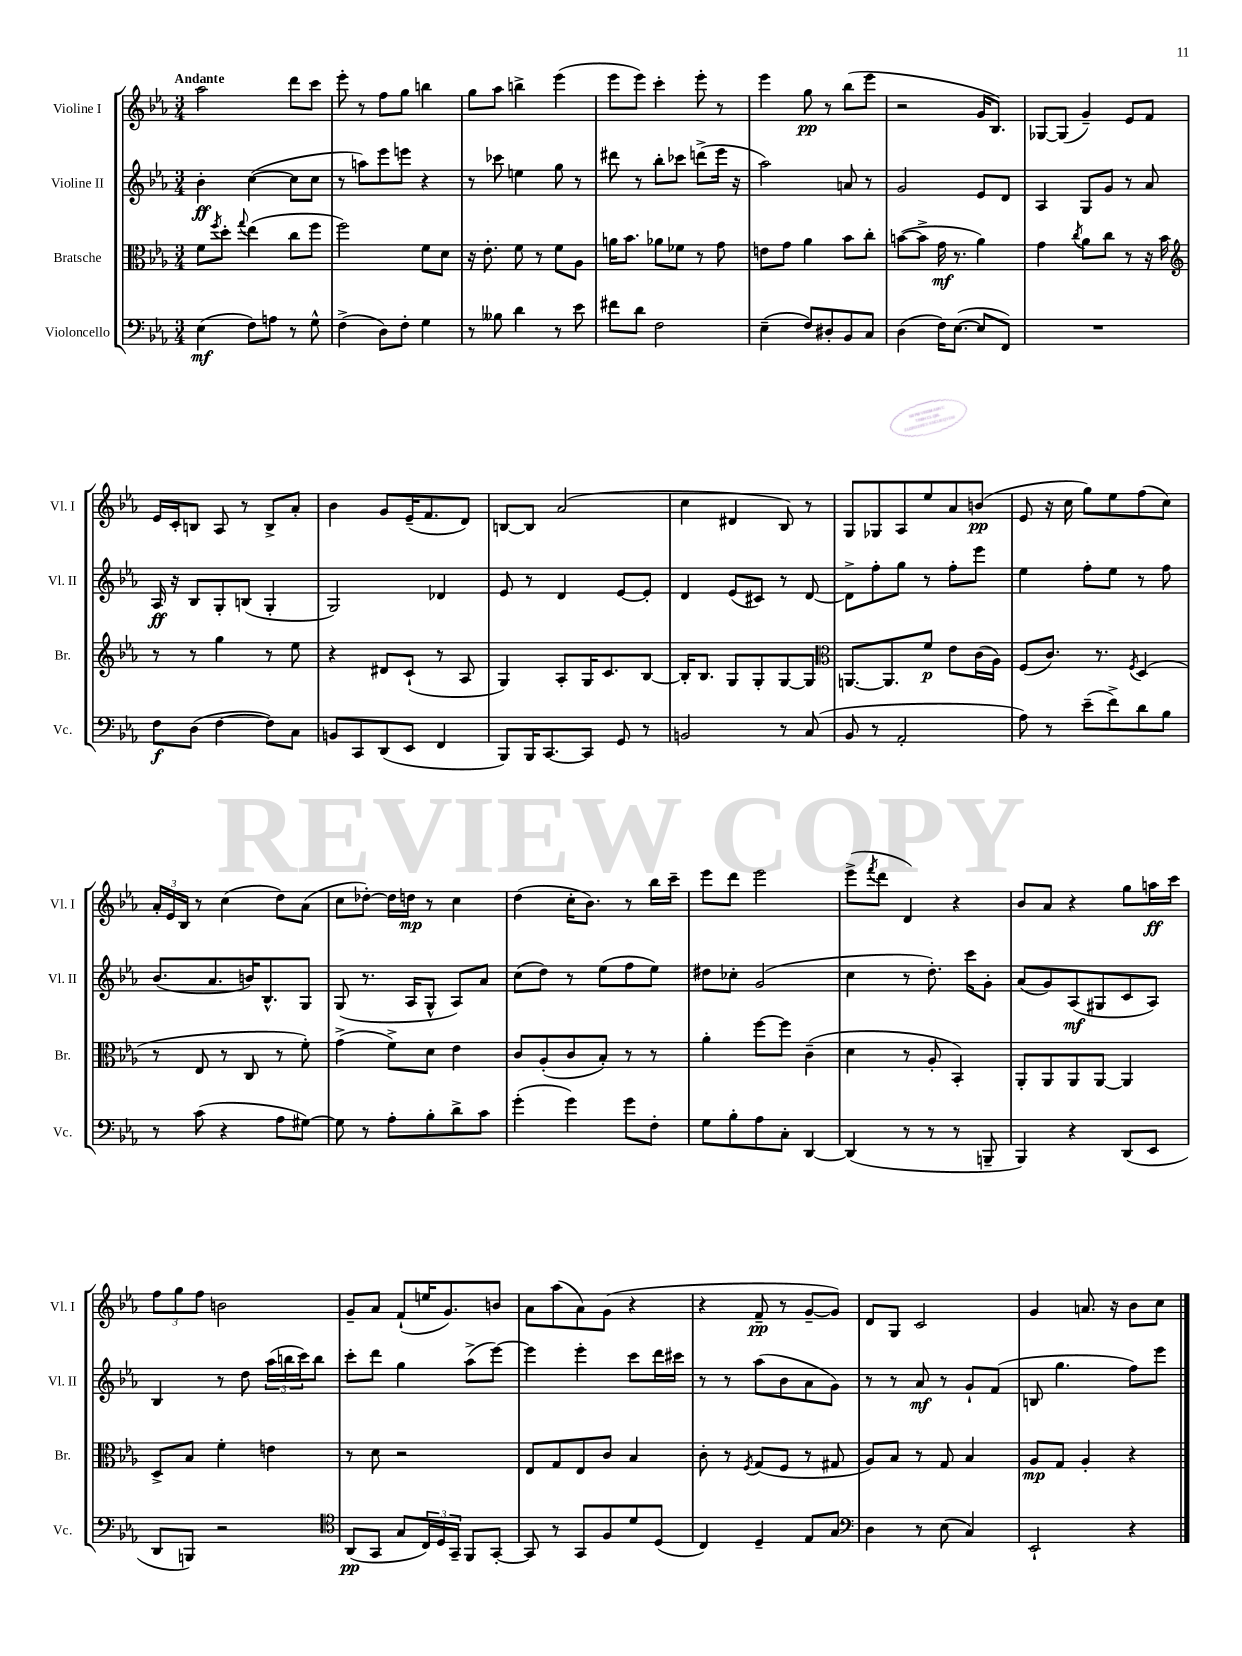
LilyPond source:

<<
\new StaffGroup <<
\new Staff = "s0" \with { instrumentName = "Violine I" shortInstrumentName = "Vl. I" } {
    \clef treble \key ees \major \numericTimeSignature \time 3/4 \tempo "Andante"
    aes''2 d'''8 c'''8 |
    ees'''8-. r8 f''8 g''8 b''4 |
    g''8 aes''8 b''4-> ees'''4( |
    ees'''8 ees'''8) c'''4-. ees'''8-. r8 |
    ees'''4 g''8\pp r8 bes''8( ees'''8 |
    r2 g'16 bes8.) |
    ges8~ ges8( g'4--) ees'8 f'8 |
    ees'16 c'16-. b8 aes8 r8 b8-> aes'8-. |
    bes'4 g'8 ees'16--( f'8. d'8) |
    b8~ b8 aes'2( |
    c''4 dis'4 bes8) r8 |
    g8 ges8 aes8 ees''8 aes'8 b'8\pp( |
    ees'8 r16 c''16 g''8) ees''8 f''8( c''8) |
    \tuplet 3/2 { aes'16-. ees'16 bes16 } r8 c''4( d''8) aes'8( |
    c''8 des''8~-.) des''16 d''16\mp r8 c''4 |
    d''4( c''16-. bes'8.) r8 bes''16 c'''16-- |
    ees'''8 d'''8 ees'''2 |
    ees'''8->( \acciaccatura { f'''8 } d'''8 d'4) r4 |
    bes'8 aes'8 r4 g''8 a''16\ff c'''16 |
    \tuplet 3/2 { f''8 g''8 f''8 } b'2 |
    g'8-- aes'8 f'8-!( e''16 g'8.) b'8 |
    aes'8 aes''8( aes'8) g'8( r4 |
    r4 f'8--\pp r8 g'8~-- g'8) |
    d'8 g8 c'2 |
    g'4 a'8. r16 bes'8 c''8 \bar "|." |
}
\new Staff = "s1" \with { instrumentName = "Violine II" shortInstrumentName = "Vl. II" } {
    \clef treble \key ees \major \numericTimeSignature \time 3/4
    bes'4-.\ff c''4~( c''8 c''8 |
    r8 a''8) ees'''8 e'''8 r4 |
    r8 ces'''8 e''4 g''8 r8 |
    dis'''8 r8 bes''8-. ces'''8 d'''8->( ees'''16 r16 |
    aes''2) a'8 r8 |
    g'2 ees'8 d'8 |
    aes4 g8 g'8 r8 aes'8 |
    aes16\ff r16 bes8 g8-. b8( g4-. |
    g2) des'4 |
    ees'8 r8 d'4 ees'8~ ees'8-. |
    d'4 ees'8( cis'8) r8 d'8~ |
    d'8-> f''8-. g''8 r8 f''8-. ees'''8 |
    ees''4 f''8-. ees''8 r8 f''8 |
    bes'8.( aes'8. b'16) bes8.-^ g8 |
    g8( r8. aes16 g8-^ aes8) aes'8 |
    c''8( d''8) r8 ees''8( f''8 ees''8) |
    dis''8 ces''8-. g'2( |
    c''4 r8 d''8.-.) c'''16 g'8-. |
    aes'8( g'8) aes8\mf( gis8 c'8 aes8) |
    bes4 r8 d''8 \tuplet 3/2 { aes''16( b''16 c'''16) } b''8 |
    c'''8-. d'''8 g''4 aes''8->( ees'''8~) |
    ees'''4 ees'''4-. c'''8 d'''16 cis'''16 |
    r8 r8 aes''8( bes'8 aes'8 g'8) |
    r8 r8 aes'8\mf r8 g'8-! f'8( |
    b8 g''4. f''8) ees'''8 \bar "|." |
}
\new Staff = "s2" \with { instrumentName = "Bratsche" shortInstrumentName = "Br." } {
    \clef alto \key ees \major \numericTimeSignature \time 3/4
    f'8 \acciaccatura { f''8 } d''8-. \appoggiatura { g''8 } ees''4( c''8 f''8 |
    f''2) f'8 d'8 |
    r16 ees'8.-. f'8 r8 f'8 aes8 |
    a'16 bes'8. aes'8 fes'8 r8 g'8 |
    e'8 g'8 aes'4 bes'8 c''8-. |
    b'8~( b'8-> g'16\mf r8. aes'4) |
    g'4 \acciaccatura { c''8 } aes'8 c''8 r8 r16 bes'16 |
    \clef treble r8 r8 g''4 r8 ees''8 |
    r4 dis'8 c'8-!( r8 aes8 |
    g4) aes8-. g16 c'8. bes8~ |
    bes16-. bes8. g8 g8-. g8~ g8 |
    \clef alto a,8.~ a,8. f'8\p ees'8 c'16( aes16) |
    f8( c'8.) r8. \acciaccatura { f8 } d4( |
    r8 ees8 r8 c8 r8 f'8-.) |
    g'4->( f'8->) d'8 ees'4 |
    c'8 aes8-.( c'8 bes8-.) r8 r8 |
    aes'4-. f''8~ f''8 c'4--( |
    d'4 r8 aes8-. bes,4-.) |
    aes,8-. aes,8 aes,8 aes,8~ aes,4 |
    d8-> bes8 f'4-. e'4 |
    r8 d'8 r2 |
    ees8 g8 ees8 c'8 bes4 |
    c'8-. r8 \acciaccatura { f8 } g8( f8 r8 gis8 |
    aes8) bes8 r8 g8 bes4 |
    aes8\mp g8 aes4-. r4 \bar "|." |
}
\new Staff = "s3" \with { instrumentName = "Violoncello" shortInstrumentName = "Vc." } {
    \clef bass \key ees \major \numericTimeSignature \time 3/4
    ees4\mf( f8) a8 r8 g8-^ |
    f4->( d8) f8-. g4 |
    r8 beses8 d'4 r8 ees'8 |
    fis'8 d'8 f2 |
    ees4--( f8) dis8-. bes,8 c8 |
    d4( f16) ees8.~( ees8 f,8) |
    R2. |
    f8\f d8( f4~ f8) c8 |
    b,8 c,8 d,8( ees,8 f,4 |
    bes,,8) bes,,16 c,8.~ c,8 g,8 r8 |
    b,2 r8 c8( |
    bes,8 r8 aes,2-. |
    aes8) r8 ees'8--( f'8->) d'8 bes8 |
    r8 c'8( r4 aes8 gis8~) |
    gis8 r8 aes8-. bes8-. d'8-> c'8 |
    g'4-.( g'4) g'8 f8-. |
    g8 bes8-. aes8 c8-. d,4~ |
    d,4( r8 r8 r8 b,,8-- |
    bes,,4) r4 d,8( ees,8 |
    d,8 b,,8) r2 |
    \clef tenor aes,8\pp( g,8 g8 \tuplet 3/2 { c16) d16 g,16-- } f,8 g,8~-. |
    g,8 r8 g,8 f8 d'8 d8( |
    c4) d4-- ees8 g8 |
    \clef bass d4 r8 ees8( c4) |
    ees,2-! r4 \bar "|." |
}
>>
>>
\layout { \context { \Score \remove "Bar_number_engraver" } }
